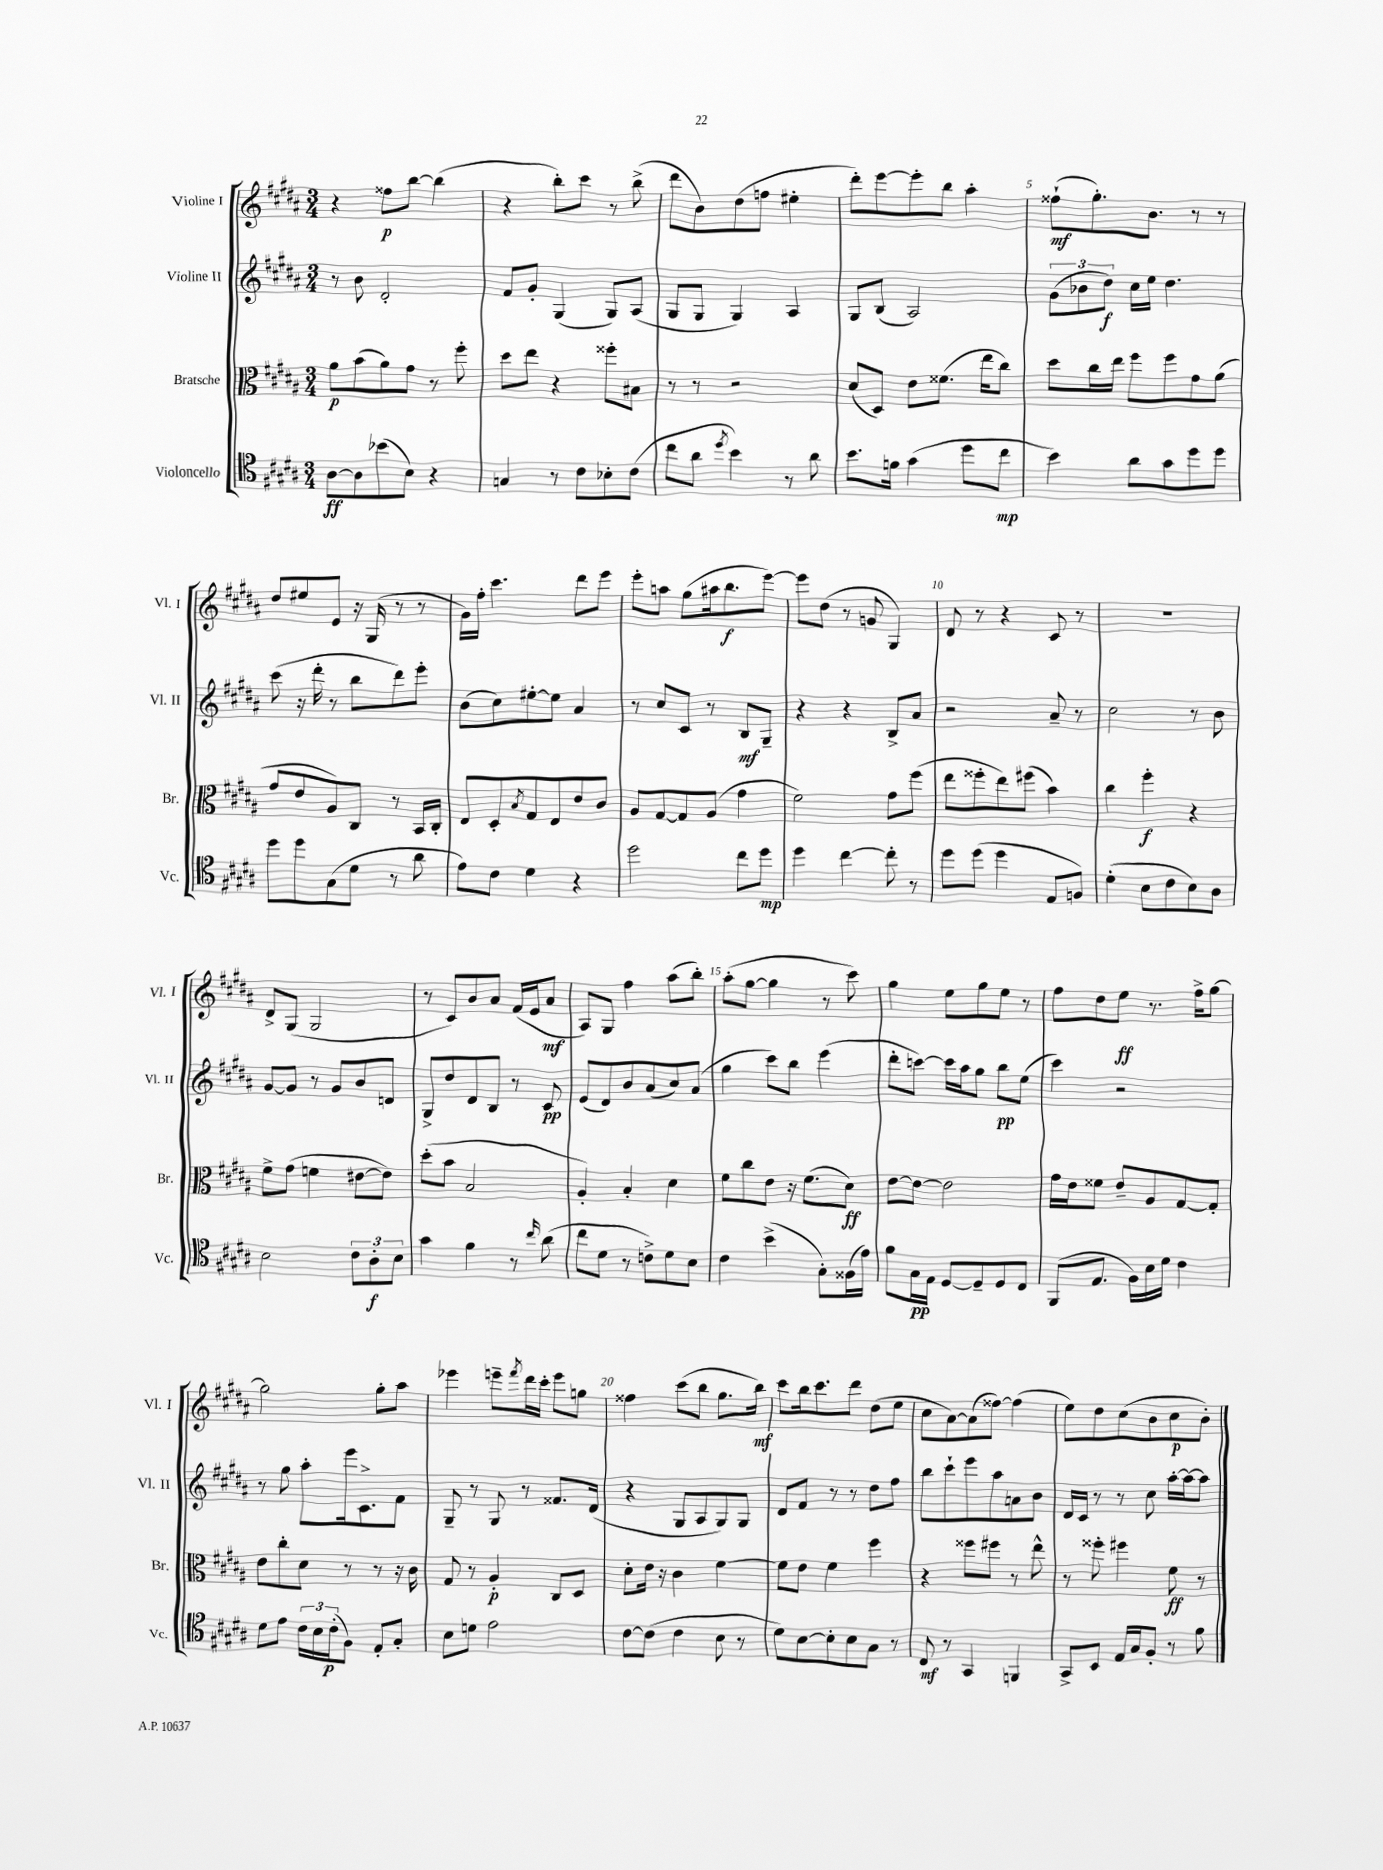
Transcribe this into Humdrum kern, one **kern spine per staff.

**kern	**kern	**kern	**kern
*staff4	*staff3	*staff2	*staff1
*clefC4	*clefC3	*clefG2	*clefG2
*k[f#c#g#d#a#]	*k[f#c#g#d#a#]	*k[f#c#g#d#a#]	*k[f#c#g#d#a#]
*M3/4	*M3/4	*M3/4	*M3/4
[8A#	8a#	8r	4r
8A#]	(8b	8b	.
(8b-	8a#)	2d#'	8ff##
8B)	8g#	.	[8bb
4r	8r	.	(4bb]
.	8ff#'	.	.
=	=	=	=
4G	8dd#	8f#	4r
.	8ee	8g#'	.
8r	4r	(4G#	8bb')
8c#	.	.	8ccc#
8B-'	8ff##'	8G#)	8r
(8c#	8B#	(8A#	(8bb^
=	=	=	=
8cc#	8r	8G#	8ddd#
8a#	8r	8G#	8b)
8qdd#	.	.	.
4b)	2r	4G#)	(8dd#
.	.	.	8ff
8r	.	4A#	4ee#'
8a#	.	.	.
=	=	=	=
8.b	(8d#	8G#	8ddd#')
.	8D#)	(8B	[8eee
16f	.	.	.
(4g#	8e	2A#)	8eee']
.	(8.f##	.	8bb
8dd#	.	.	4aa#'
.	16ee	.	.
8cc#	8cc#)	.	.
=	=	=	=
4b)	8dd#	(12g#	(8ff##`
.	.	12b-	.
.	16cc#	.	8.gg#')
.	.	12dd#)	.
.	16ee	.	.
8a#	8ff#	16cc#	.
.	.	16ee	8.b
8g#	8ff#	4.dd#	.
8dd#	8g#	.	8r
8dd#	(8a#	.	8r
=	=	=	=
8dd#	8g#	(8ccc#	8dd#
8dd#	8e	16r	8ee#
.	.	16ddd#'	.
(8G#	8A#)	8r	8e
8d#	8C#	8bb	16r
.	.	.	(16G#
8r	8r	8ddd#)	8r
8a#	16BB	8eee'	8r
.	16C#'	.	.
=	=	=	=
8e)	8E	(8b	16g#)
.	.	.	16ff#'
8c#	8D#'	8cc#)	4.ccc#
.	8qB	.	.
4d#	8G#	[8ee#'	.
.	8E	8ee#]	.
4r	8e	4a#	8ddd#
.	8c#	.	8eee
=	=	=	=
2dd#	8A#	8r	8eee'
.	[8G#	8cc#	8aa
.	8G#]	8c#	(8gg#
.	(8A#	8r	16aa#
.	.	.	8.bb
8cc#	4g#	8B	.
8dd#	.	8G#~	[8eee)
=	=	=	=
4dd#	2f#)	4r	8eee]
.	.	.	(8dd#
[4cc#	.	4r	8r
.	.	.	8g
8cc#']	8g#	8B^	4G#)
8r	(8ff#	8a#	.
=	=	=	=
8dd#	8ee	2r	8d#
(8dd#	8ff##'	.	8r
4dd#	8ee)	.	4r
.	(8ff#	.	.
8E	4b)	8a#~	8c#
8F)	.	8r	8r
=	=	=	=
(4d#'	4cc#	2cc#	2.r
8B	4ff#'	.	.
8c#	.	.	.
8B)	4r	8r	.
8A#	.	8b	.
=	=	=	=
2B	8f#^	[8g#	8d#^
.	(8g#	8g#]	(8G#
.	4f	8r	2G#
.	.	8g#	.
12c#	[8e#	8b	.
12A#'	.	.	.
.	8e#])	8d	.
12B	.	.	.
=	=	=	=
4g#	(8dd#'	8G#^	8r
.	8b	8dd#	8c#)
4f#	2B	8d#	8b
.	.	8B	8a#
8r	.	8r	(16f#
.	.	.	16e
16qqcc#	.	.	.
(8a#	.	8c#	8a#
=	=	=	=
8cc#	4A#')	(8e	8A#)
8d#	.	8d#)	8G#
8r	4B'	8b	4ff#
8c^)	.	(8a#	.
8d#	4d#	8cc#)	(8aa#
8B	.	(8a#	8bb')
=	=	=	=
4c#	8f#	4gg#	(8aa#'
.	8cc#	.	[8gg#
(4b^	8e	8ccc#)	4gg#]
.	16r	8bb	.
.	(8.f#	.	.
8G#')	.	(4eee	8r
(16F##	8d#)	.	8ccc#)
16e)	.	.	.
=	=	=	=
8f#	[8e	8ddd#'	4gg#
16G#	8e_	[8ccc)	.
16E	.	.	.
[8D#	2e]	16ccc]	8ee
.	.	16aa#	.
8D#~]	.	8gg#	8gg#
8D#	.	8bb	8ee
8C#	.	(8ee	8r
=	=	=	=
(8FF#	16g#	4ccc#)	8ff#
.	16e	.	.
8.E	8f##	.	8dd#
.	8e~	2r	8ee
16F#)	.	.	.
16B	8A#	.	8.r
16d#	.	.	.
4c#	[8G#	.	.
.	.	.	16ff#^
.	8G#']	.	[8gg#
=	=	=	=
8d#	8e	8r	2gg#]
8e	8cc#'	8gg#	.
24c#	8d#	8aa#'	.
24B	.	.	.
(24c#'	.	.	.
8F#)	8r	16eee	.
.	.	8.c#^	.
8E'	8r	.	8gg#'
8G#'	16r	8f#	8aa#
.	16c#	.	.
=	=	=	=
8B	8G#	8G#~	4eee-
8d	8r	8r	.
2e	4A#'	8G#	8eee~
.	.	.	8qfff#
.	.	8r	16ddd#
.	.	.	16ccc#'
.	8C#	8.f##	8eee
.	8D#	.	8gg
.	.	(16d#	.
=	=	=	=
[8c#	8d#'	4r	4ff##
(8c#]	16e	.	.
.	16r	.	.
4c#	4c#	8G#	(8ccc#
.	.	8A#	8bb
8B	[4f#	8G#)	8.gg#
8r	.	8G#	.
.	.	.	16bb)
=	=	=	=
8d#)	8f#]	8d#	8ccc#
[8B	8e	8f#	16bb
.	.	.	8.ccc#
8B']	4f#	8r	.
8B	.	8r	8ddd#
8G#	4ff#	8dd#	(8dd#
8r	.	8ff#	8ee
=	=	=	=
8C#	4r	8bb	8cc#
8r	.	8ccc#`	[8a#)
4GG#	8ff##	8eee	(8a#]
.	8ff#	8aa#	[8ff##)
4FF	8r	8a	(4ff##]
.	8ee^^	8b	.
=	=	=	=
8GG#^	8r	16d#	8ee)
.	.	16c#	.
8BB	8ff##'	8r	8dd#
16E	4ff#	8r	(8cc#
16G#	.	.	.
8F#'	.	8cc#	8b
8r	8f#	[16aa#'	8cc#
.	.	16aa#_	.
8f#	8r	8aa#]	8b')
==	==	==	==
*-	*-	*-	*-
